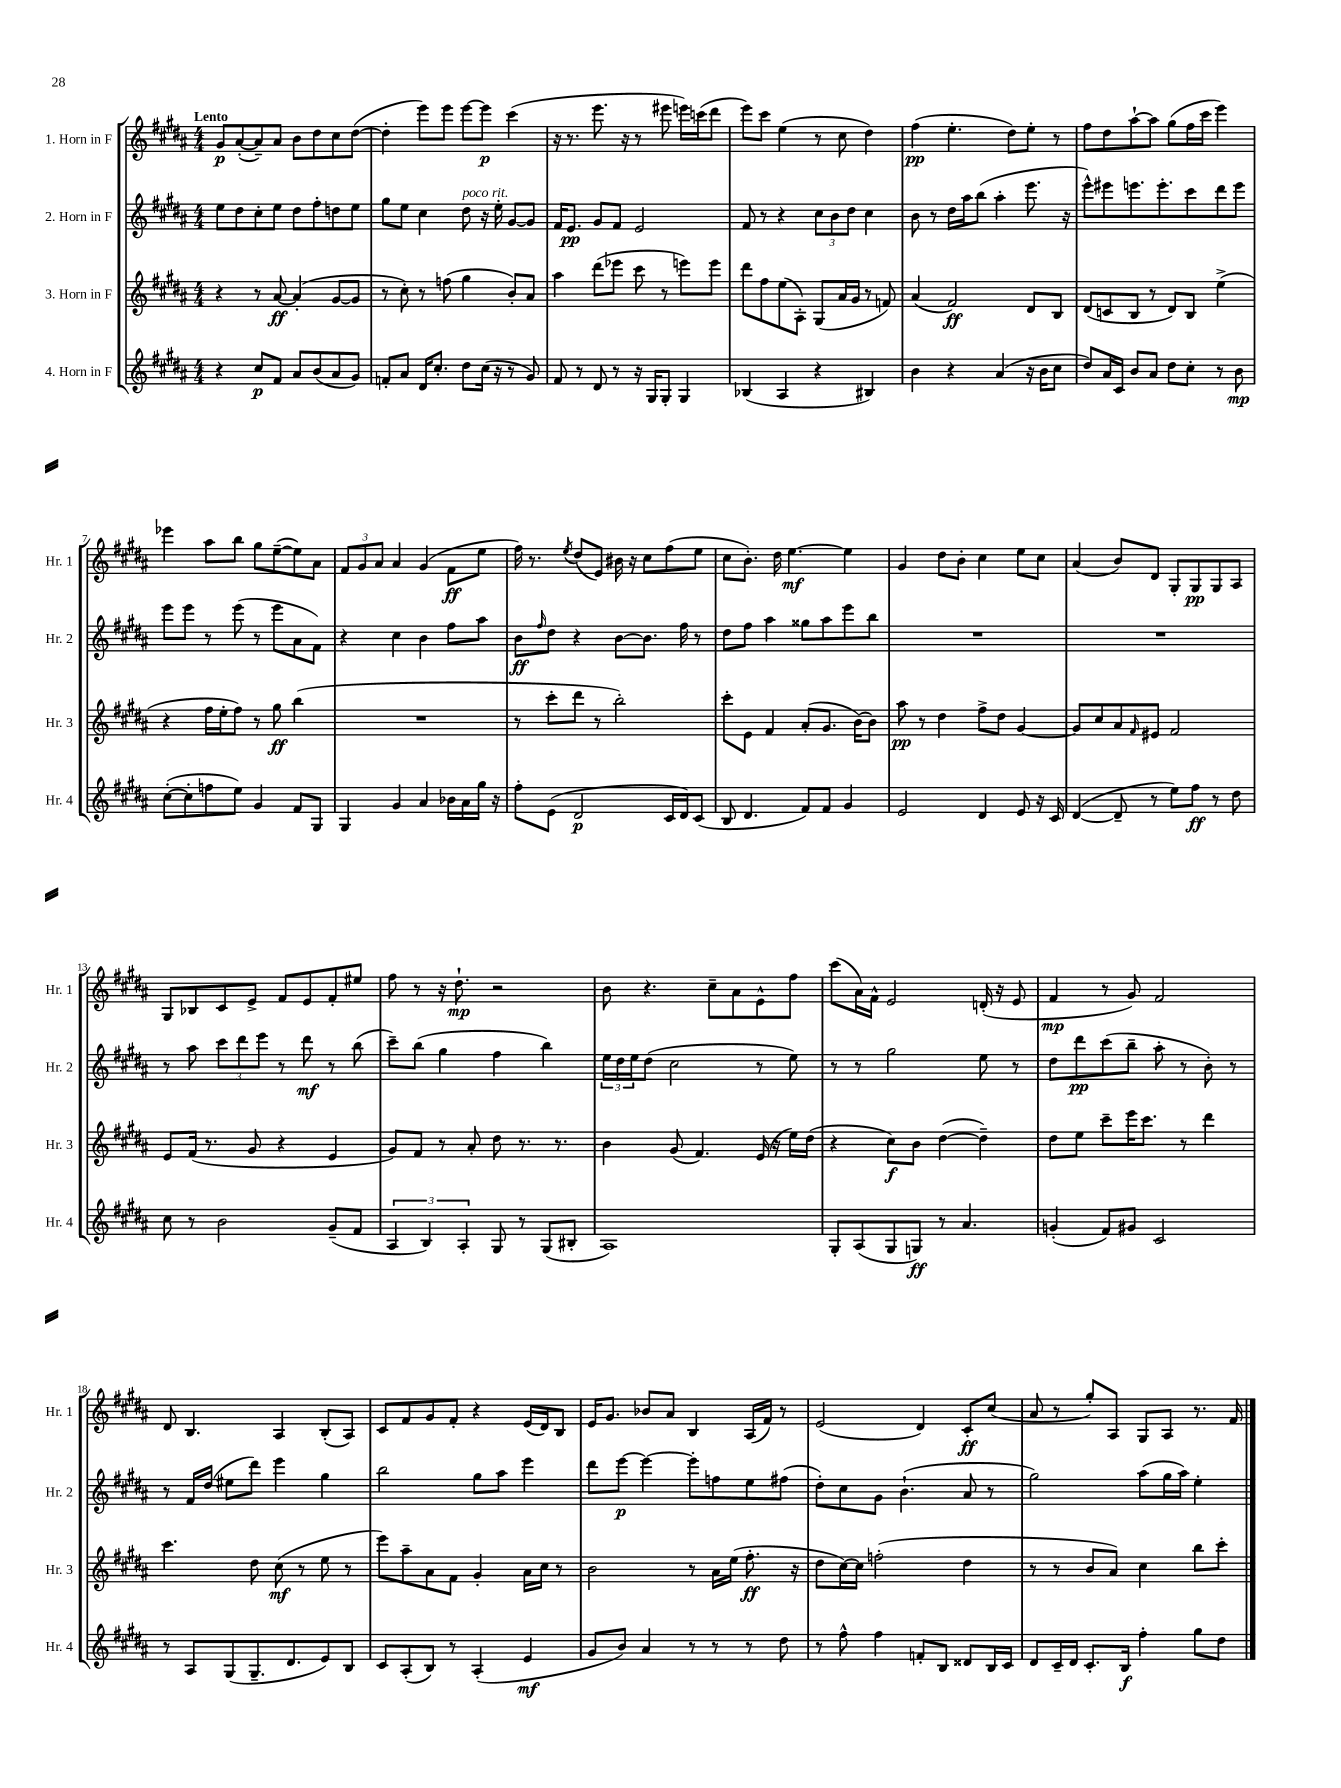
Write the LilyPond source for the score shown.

<<
\new StaffGroup <<
\new Staff = "s0" \with { instrumentName = "1. Horn in F" shortInstrumentName = "Hr. 1" } {
    \clef treble \key b \major \numericTimeSignature \time 4/4 \tempo "Lento"
    gis'8\p ais'8~-.( ais'8--) ais'8 b'8 dis''8 cis''8 dis''8~( |
    dis''4-. e'''8) e'''8 e'''8~ e'''8\p cis'''4( |
    r16 r8. e'''8. r16 r8 eis'''8 e'''16) c'''16( dis'''8 |
    e'''8) cis'''8 e''4( r8 cis''8 dis''4) |
    fis''4\pp( e''4.-. dis''8) e''8-. r8 |
    fis''8 dis''8 ais''8~-! ais''8 gis''8( fis''16 cis'''16 e'''4) |
    ees'''4 ais''8 b''8 gis''8 e''8~--( e''8) ais'8 |
    \tuplet 3/2 { fis'8 gis'8 ais'8 } ais'4 gis'4( fis'8\ff e''8 |
    fis''16) r8. \acciaccatura { e''8 } dis''8( e'8) bis'16 r16 cis''8 fis''8( e''8 |
    cis''8 b'8.-.) dis''16 e''4.~\mf e''4 |
    gis'4 dis''8 b'8-. cis''4 e''8 cis''8 |
    ais'4( b'8) dis'8 gis8-. gis8\pp gis8 ais8 |
    gis8 bes8 cis'8 e'8-> fis'8 e'8 fis'8-. eis''8 |
    fis''8 r8 r16 dis''8.-!\mp r2 |
    b'8 r4. cis''8-- ais'8 e'8-^ fis''8 |
    cis'''8( ais'16) fis'16-^ e'2 d'16-.( r16 e'8 |
    fis'4\mp r8 gis'8) fis'2 |
    dis'8 b4. ais4 b8-.( ais8) |
    cis'8 fis'8 gis'8 fis'8-. r4 e'16( dis'16) b8 |
    e'16 gis'8. bes'8 ais'8 b4 ais16( fis'16) r8 |
    e'2( dis'4) cis'8-.\ff cis''8( |
    ais'8 r8 gis''8-.) ais8 gis8 ais8 r8. fis'16 \bar "|." |
}
\new Staff = "s1" \with { instrumentName = "2. Horn in F" shortInstrumentName = "Hr. 2" } {
    \clef treble \key b \major \numericTimeSignature \time 4/4
    e''8 dis''8 cis''8-. e''8 dis''8 fis''8-. d''8 e''8 |
    gis''8 e''8 cis''4 dis''8^\markup { \italic "poco rit." } r16 e''16-. gis'8~ gis'8 |
    fis'16 e'8.\pp gis'8 fis'8 e'2 |
    fis'8 r8 r4 \tuplet 3/2 { cis''8 b'8 dis''8 } cis''4 |
    b'8 r8 dis''16 ais''16 b''8( ais''4-. e'''8. r16 |
    e'''8-^) eis'''8 e'''8. e'''8.-. cis'''8 dis'''8 e'''8 |
    e'''8 e'''8 r8 e'''8( r8 e'''8 ais'8 fis'8) |
    r4 cis''4 b'4 fis''8 ais''8 |
    b'8\ff \grace { fis''16 } dis''8 r4 b'8~ b'8. fis''16 r8 |
    dis''8 fis''8 ais''4 gisis''8 ais''8 e'''8 b''8 |
    R1 |
    R1 |
    r8 ais''8 \tuplet 3/2 { cis'''8 dis'''8 e'''8 } r8 dis'''8\mf r8 b''8( |
    cis'''8--) b''8( gis''4 fis''4 b''4) |
    \tuplet 3/2 { e''16 dis''16 e''16 } dis''8( cis''2 r8 e''8) |
    r8 r8 gis''2 e''8 r8 |
    dis''8 dis'''8\pp cis'''8( b''8-- ais''8-. r8 b'8-.) r8 |
    r8 fis'16 dis''16( eis''8 dis'''8) e'''4 gis''4 |
    b''2 gis''8 ais''8 e'''4 |
    dis'''8 e'''8~\p e'''4~ e'''8-. f''8 e''8 fis''8( |
    dis''8-.) cis''8 gis'8 b'4.-!( ais'8 r8 |
    gis''2) ais''8( gis''16 ais''16) e''4-. \bar "|." |
}
\new Staff = "s2" \with { instrumentName = "3. Horn in F" shortInstrumentName = "Hr. 3" } {
    \clef treble \key b \major \numericTimeSignature \time 4/4
    r4 r8 ais'8~\ff ais'4-.( gis'8~ gis'8 |
    r8 cis''8-.) r8 f''8( gis''4 b'8-.) ais'8 |
    ais''4 dis'''8( ees'''8 cis'''8 r8 e'''8) e'''8 |
    dis'''8 fis''8 e''8( ais8-.) gis8( ais'16 gis'16 r8 f'8) |
    ais'4( fis'2\ff) dis'8 b8 |
    dis'8( c'8 b8 r8 dis'8) b8 e''4->( |
    r4 fis''16 e''16-. fis''8) r8 gis''8\ff b''4( |
    R1 |
    r8 cis'''8-. dis'''8 r8 b''2-.) |
    cis'''8-. e'8 fis'4 ais'8-.( gis'8. b'16~) b'8 |
    ais''8\pp r8 dis''4 fis''8-> dis''8 gis'4~ |
    gis'8 cis''8 ais'8 \grace { fis'16 } eis'8 fis'2 |
    e'8 fis'16( r8. gis'8 r4 e'4 |
    gis'8) fis'8 r8 ais'8-. dis''8 r8. r8. |
    b'4 gis'8( fis'4.) e'16( r16 e''16) dis''16( |
    r4 cis''8\f) b'8 dis''4~( dis''4--) |
    dis''8 e''8 cis'''8-- e'''16 cis'''8. r8 dis'''4 |
    cis'''4. dis''8 cis''8\mf( r8 e''8 r8 |
    e'''8) ais''8-- ais'8 fis'8 gis'4-. ais'16 cis''16 r8 |
    b'2 r8 ais'16 e''16( fis''8.-.\ff r16 |
    dis''8 cis''16~) cis''16 f''2-.( dis''4 |
    r8 r8 b'8 ais'8) cis''4 b''8 cis'''8-. \bar "|." |
}
\new Staff = "s3" \with { instrumentName = "4. Horn in F" shortInstrumentName = "Hr. 4" } {
    \clef treble \key b \major \numericTimeSignature \time 4/4
    r4 cis''8\p fis'8 ais'8 b'8( ais'8 gis'8) |
    f'8-. ais'8 dis'16 cis''8.-. dis''8 cis''16( r16 r8 gis'8) |
    fis'8 r8 dis'8 r8 r16 gis16 gis8-. gis4 |
    bes4( ais4 r4 bis4) |
    b'4 r4 ais'4( r16 b'16 cis''8 |
    dis''8) ais'16 cis'16 b'8 ais'8 dis''8 cis''8-. r8 b'8\mp |
    cis''8~-.( cis''8-. f''8 e''8) gis'4 fis'8 gis8 |
    gis4 gis'4 ais'4 bes'16 ais'16 gis''16 r16 |
    fis''8-. e'8( dis'2\p cis'16 dis'16) cis'8( |
    b8 dis'4. fis'8) fis'8 gis'4 |
    e'2 dis'4 e'8 r16 cis'16 |
    dis'4~( dis'8-- r8 e''8) fis''8\ff r8 dis''8 |
    cis''8 r8 b'2 gis'8--( fis'8 |
    \tuplet 3/2 { ais4 b4) ais4-. } gis8 r8 gis8( bis8-. |
    ais1) |
    gis8-. ais8( gis8 g8\ff) r8 ais'4. |
    g'4-.( fis'8) gis'8 cis'2 |
    r8 ais8 gis8( gis8.-- dis'8. e'8) b8 |
    cis'8 ais8-.( b8) r8 ais4-.( e'4\mf |
    gis'8 b'8) ais'4 r8 r8 r8 dis''8 |
    r8 fis''8-^ fis''4 f'8-. b8 disis'8 b16 cis'16 |
    dis'8 cis'16-- dis'16 cis'8.-. b16\f fis''4-. gis''8 dis''8 \bar "|." |
}
>>
>>
